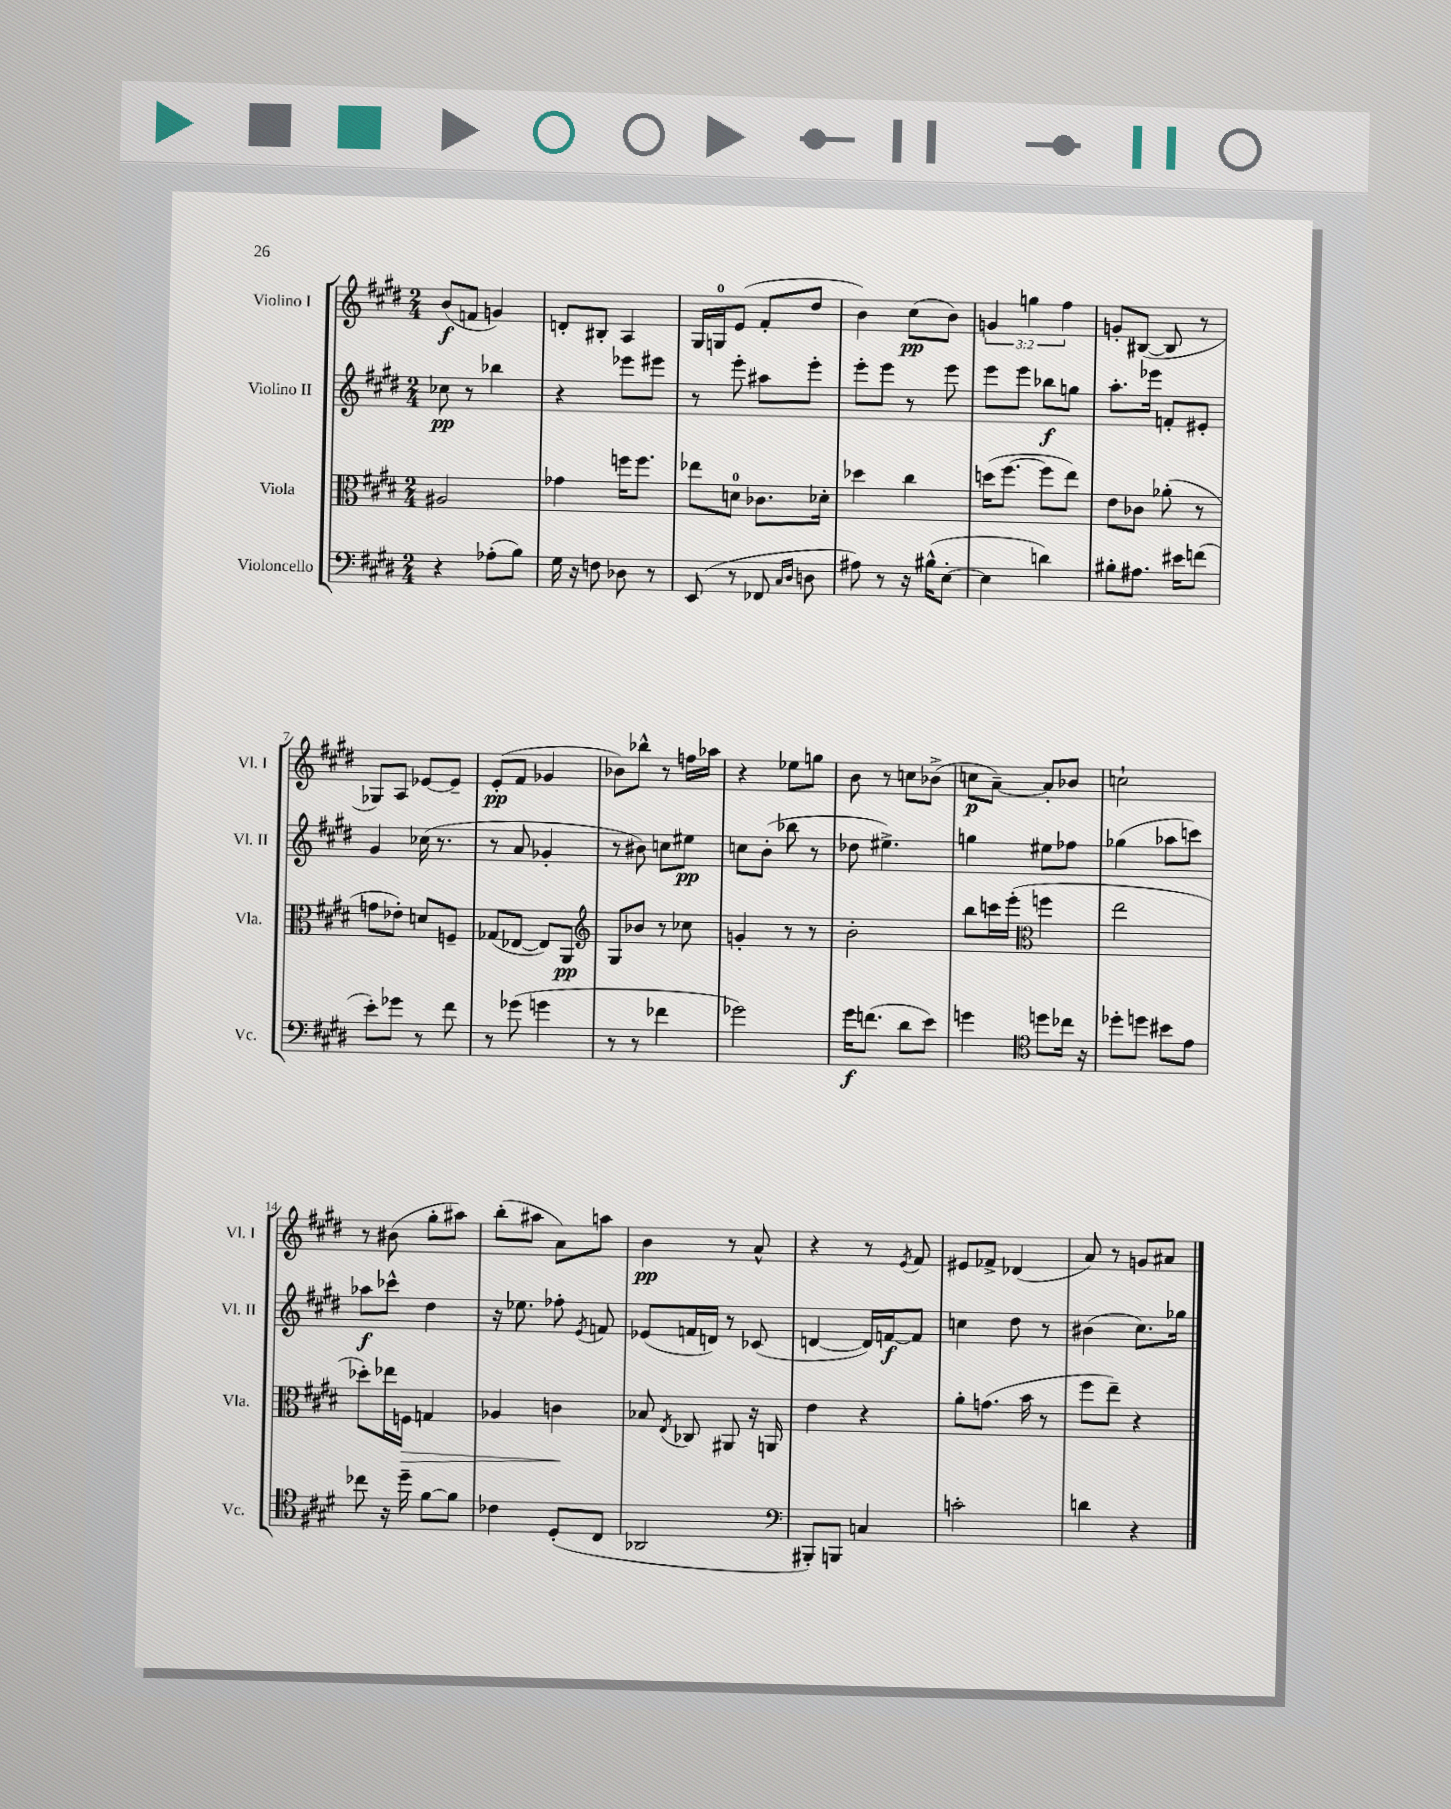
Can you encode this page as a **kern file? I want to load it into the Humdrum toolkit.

**kern	**kern	**kern	**kern
*staff4	*staff3	*staff2	*staff1
*clefF4	*clefC3	*clefG2	*clefG2
*k[f#c#g#d#]	*k[f#c#g#d#]	*k[f#c#g#d#]	*k[f#c#g#d#]
*M2/4	*M2/4	*M2/4	*M2/4
4r	2A#/	8cc-\	(8b/L
.	.	8r	8f/J
(8A-'\L	.	4bb-\	4g/)
8B\J)	.	.	.
=	=	=	=
16G#\	4g-\	4r	8d'/L
16r	.	.	.
8F\	.	.	8B#'/J
8D-\	16ff\LK	8eee-\L	4A/
.	8.ff\J	.	.
8r	.	8eee#\J	.
=	=	=	=
(8EE/	8ee-\L	8r	16G#/LL
.	.	.	16G/J
8r	8d\J	8eee'\	(8e/J
8FF-/	8.c-\L	8aa#\L	8f#'/L
16qqC#/LL	.	.	.
16qqD#/JJ	.	.	.
8D\	.	8eee'\J	8dd#/J
.	16d-'\Jk	.	.
=	=	=	=
8A#\)	4dd-\	8eee'\L	4b\)
8r	.	8eee\J	.
16r	4cc#\	8r	(8cc#\L
(16B#^^\LK	.	.	.
[8E'\J	.	8eee\	8b\J)
=	=	=	=
4E\]	(16dd\LK	8eee\L	6g/
.	[8.ff#\J	.	.
.	.	8eee\J	.
.	.	.	6gg\
4d\)	8ff#\]L	8bb-\L	.
.	.	.	6ff#\
.	8ee\J)	8gg\J	.
=	=	=	=
8B#'\L	8e\L	8.aa'\L	8g'/L
8.A#\J	8c-\J	.	([8B#/J
.	.	16eee-\Jk	.
.	(8a-'\	8f'/L	8B#/]
16e#\LK	.	.	.
(8f\J	8r	8e#'/J	8r
=	=	=	=
8e'\L)	8g\L	4g#/	8G-/L)
8g-\J	8e-'\J)	.	8A/J
8r	8d/L	(16cc-\	[8e-/L
.	.	8.r	.
8f#\	8F~/J	.	8e-~/]J
=	=	=	=
8r	(8G-/L	8r	(8e'/L
(8g-\	[8E-/J	8a/	8f#/J
4g\	8E-/]L)	4g-'/	4g-/
.	8AA/J	.	.
=	=	=	=
*	*clefG2	*	*
8r	8G#/L	8r	8b-\L)
8r	8b-/J	8b#\)	8bb-^^\J
4f-\	8r	8cc\L	8r
.	8cc-\	8ee#\J	16ff\LL
.	.	.	16aa-\JJ
=	=	=	=
2g-\)	4g'/	8cc\L	4r
.	.	(8b'\J	.
.	8r	8bb-\	8ee-\L
.	8r	8r	8gg\J
=	=	=	=
16g#\LK	2b'\	8dd-\	8b\
(8.f\J	.	.	.
.	.	4.ee#^\)	8r
8d#\L	.	.	8cc\L
8e\J)	.	.	(8b-^\J
=	=	=	=
4g\	8bb\L	4gg\	8cc\L
.	16ccc\L	.	[8a~\J)
.	(16eee'\JJ	.	.
*clefC4	*clefC3	*	*
8dd\L	4ff\	8ee#\L	8a'/]L
16cc-\Jk	.	8ff-\J	8b-/J
16r	.	.	.
=	=	=	=
8dd-'\L	2ee\	(4gg-\	2cc`\
8dd\J	.	.	.
8b#\L	.	8aa-\L	.
8e\J	.	8ccc\J)	.
=	=	=	=
8cc-\	8dd-'\L)	8aa-\L	8r
16r	16ee-\L	8ccc-^^\J	(8b#\
16dd#~\	16F\JJ	.	.
[8f#\L	4G/	4dd#\	8gg#'\L
8f#\]J	.	.	8aa#\J)
=	=	=	=
4c-\	4A-/	16r	(8bb'\L
.	.	8.ee-\	.
.	.	.	8aa#\J
(8D#'/L	4c\	8ff-'\	8a\L)
.	.	8qe/	.
8C#/J	.	8f/	8aa\J
=	=	=	=
2AA-/	8B-/	(8e-/L	4b\
.	8qE/	.	.
.	8C-/	16f/L	.
.	.	16d/JJ)	.
.	8AA#/	8r	8r
.	16r	(8c-/	8a^^/
.	16AA/	.	.
=	=	=	=
*clefF4	*	*	*
8BBB#'/L)	4e\	[4d/	4r
8BBB/J	.	.	.
4C/	4r	16d/]LL)	8r
.	.	[16f/J	.
.	.	.	8qe/
.	.	8f/]J	8f#/
=	=	=	=
2c'\	8a'\L	4cc\	8e#/L
.	(8.g\J	.	8f-^/J
.	.	8dd#\	(4d-/
.	16b\	.	.
.	8r	8r	.
=	=	=	=
4d\	8ff#\L	(4b#\	8a/)
.	8ee~\J)	.	8r
4r	4r	8.cc#\L)	8g/L
.	.	.	8a#/J
.	.	16gg-\Jk	.
==	==	==	==
*-	*-	*-	*-
